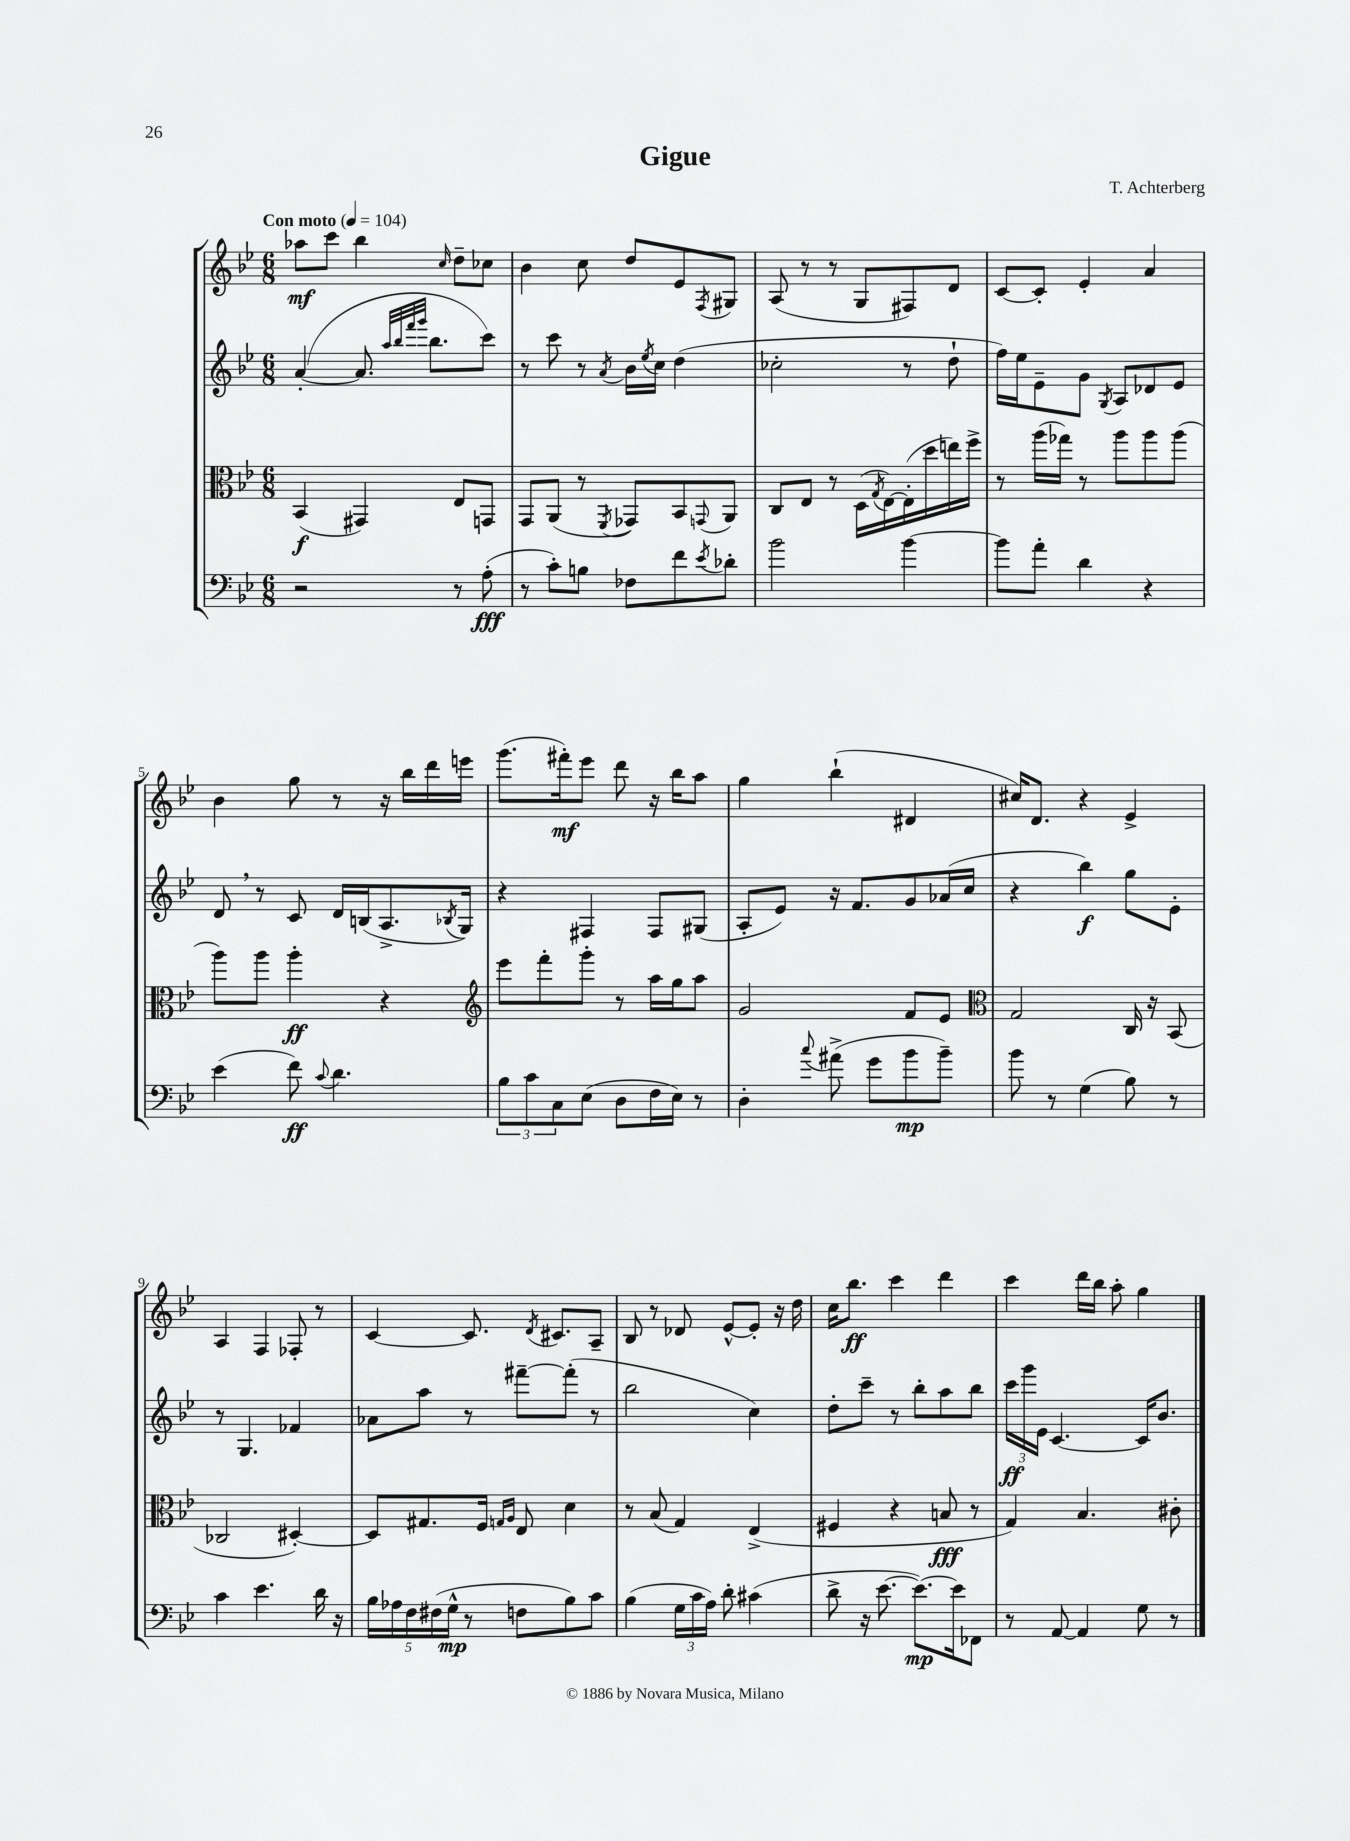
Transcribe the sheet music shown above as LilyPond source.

\header { title = "Gigue" composer = "T. Achterberg" }
<<
\new StaffGroup <<
\new Staff = "s0" {
    \clef treble \key bes \major \numericTimeSignature \time 6/8 \tempo "Con moto" 4 = 104
    aes''8\mf c'''8 bes''4 \grace { c''16 } d''8-- ces''8 |
    bes'4 c''8 d''8 ees'8 \acciaccatura { f8 } gis8 |
    a8( r8 r8 g8 fis8) d'8 |
    c'8~ c'8-. ees'4-. a'4 |
    bes'4 g''8 r8 r16 bes''16 d'''16 e'''16 |
    g'''8.( fis'''16-.\mf) ees'''8 d'''8 r16 bes''16 a''8 |
    g''4 bes''4-!( dis'4 |
    cis''16) d'8. r4 ees'4-> |
    a4 f4 fes8-. r8 |
    c'4~ c'8. \acciaccatura { d'8 } cis'8. a8-- |
    bes8 r8 des'8 ees'8~-^ ees'8-. r16 d''16 |
    c''16 bes''8.\ff c'''4 d'''4 |
    c'''4 d'''16 bes''16 a''8-. g''4 \bar "|." |
}
\new Staff = "s1" {
    \clef treble \key bes \major \numericTimeSignature \time 6/8
    a'4~-.( a'8. \grace { a''32 bes''32 f'''32 g'''32 } bes''8. c'''8) |
    r8 c'''8 r8 \acciaccatura { a'8 } bes'16 \acciaccatura { ees''8 } c''16 d''4( |
    ces''2-. r8 d''8-! |
    f''16) ees''16 ees'8-- g'8 \acciaccatura { g8 } a8 des'8 ees'8 |
    d'8 \breathe r8 c'8 d'16 b16( a8.-> \acciaccatura { bes8 } g16) |
    r4 fis4 fis8 gis8( |
    a8-. ees'8) r16 f'8. g'8 aes'16( c''16 |
    r4 bes''4\f) g''8 ees'8-. |
    r8 g4. fes'4 |
    aes'8 a''8 r8 fis'''8~-- fis'''8-.( r8 |
    bes''2 c''4) |
    d''8-. c'''8-- r8 bes''8-. a''8 bes''8 |
    \tuplet 3/2 { c'''16\ff g'''16 ees'16 } c'4.~ c'16 bes'8. \bar "|." |
}
\new Staff = "s2" {
    \clef alto \key bes \major \numericTimeSignature \time 6/8
    bes,4\f( gis,4) ees8 g,8 |
    g,8 a,8( r8 \acciaccatura { f,8 } ges,8) bes,8 \appoggiatura { g,8 } a,8 |
    c8 ees8 r8 d16( \acciaccatura { g8 } ees16~) ees16-.( d''16 e''16) f''16-> |
    r8 a''16( ges''16) r8 a''8 a''8 a''8( |
    a''8) a''8 a''4-.\ff r4 |
    \clef treble ees'''8 f'''8-. g'''8-. r8 a''16 g''16 a''8 |
    g'2 f'8 ees'8 |
    \clef alto g2 c16 r16 bes,8( |
    ces2 dis4~-.) |
    dis8 gis8. f16 \grace { g16 a16 } ees8 d'4 |
    r8 bes8( g4) ees4->( |
    fis4 r4 b8\fff r8 |
    g4) bes4. cis'8-. \bar "|." |
}
\new Staff = "s3" {
    \clef bass \key bes \major \numericTimeSignature \time 6/8
    r2 r8 a8-.\fff( |
    r8 c'8-.) b8 fes8 f'8 \acciaccatura { ees'8 } des'8-. |
    bes'2 bes'4~ |
    bes'8 a'8-. d'4 r4 |
    ees'4( f'8\ff) \appoggiatura { c'8 } d'4. |
    \tuplet 3/2 { bes8 c'8 c8 } ees8( d8 f16 ees16) r8 |
    d4-. \appoggiatura { c''8 } ais'8->( g'8 bes'8\mp bes'8--) |
    bes'8 r8 g4( bes8) r8 |
    c'4 ees'4. d'16 r16 |
    \tuplet 5/4 { bes16 aes16 f16 fis16( g16-^\mp } r8 f8 bes8) c'8 |
    bes4( \tuplet 3/2 { g16 c'16 a16) } d'8-. cis'4( |
    d'8-> r16 ees'8.~ ees'8.~\mp) ees'16 fes,8 |
    r8 a,8~ a,4 g8 r8 \bar "|." |
}
>>
>>
